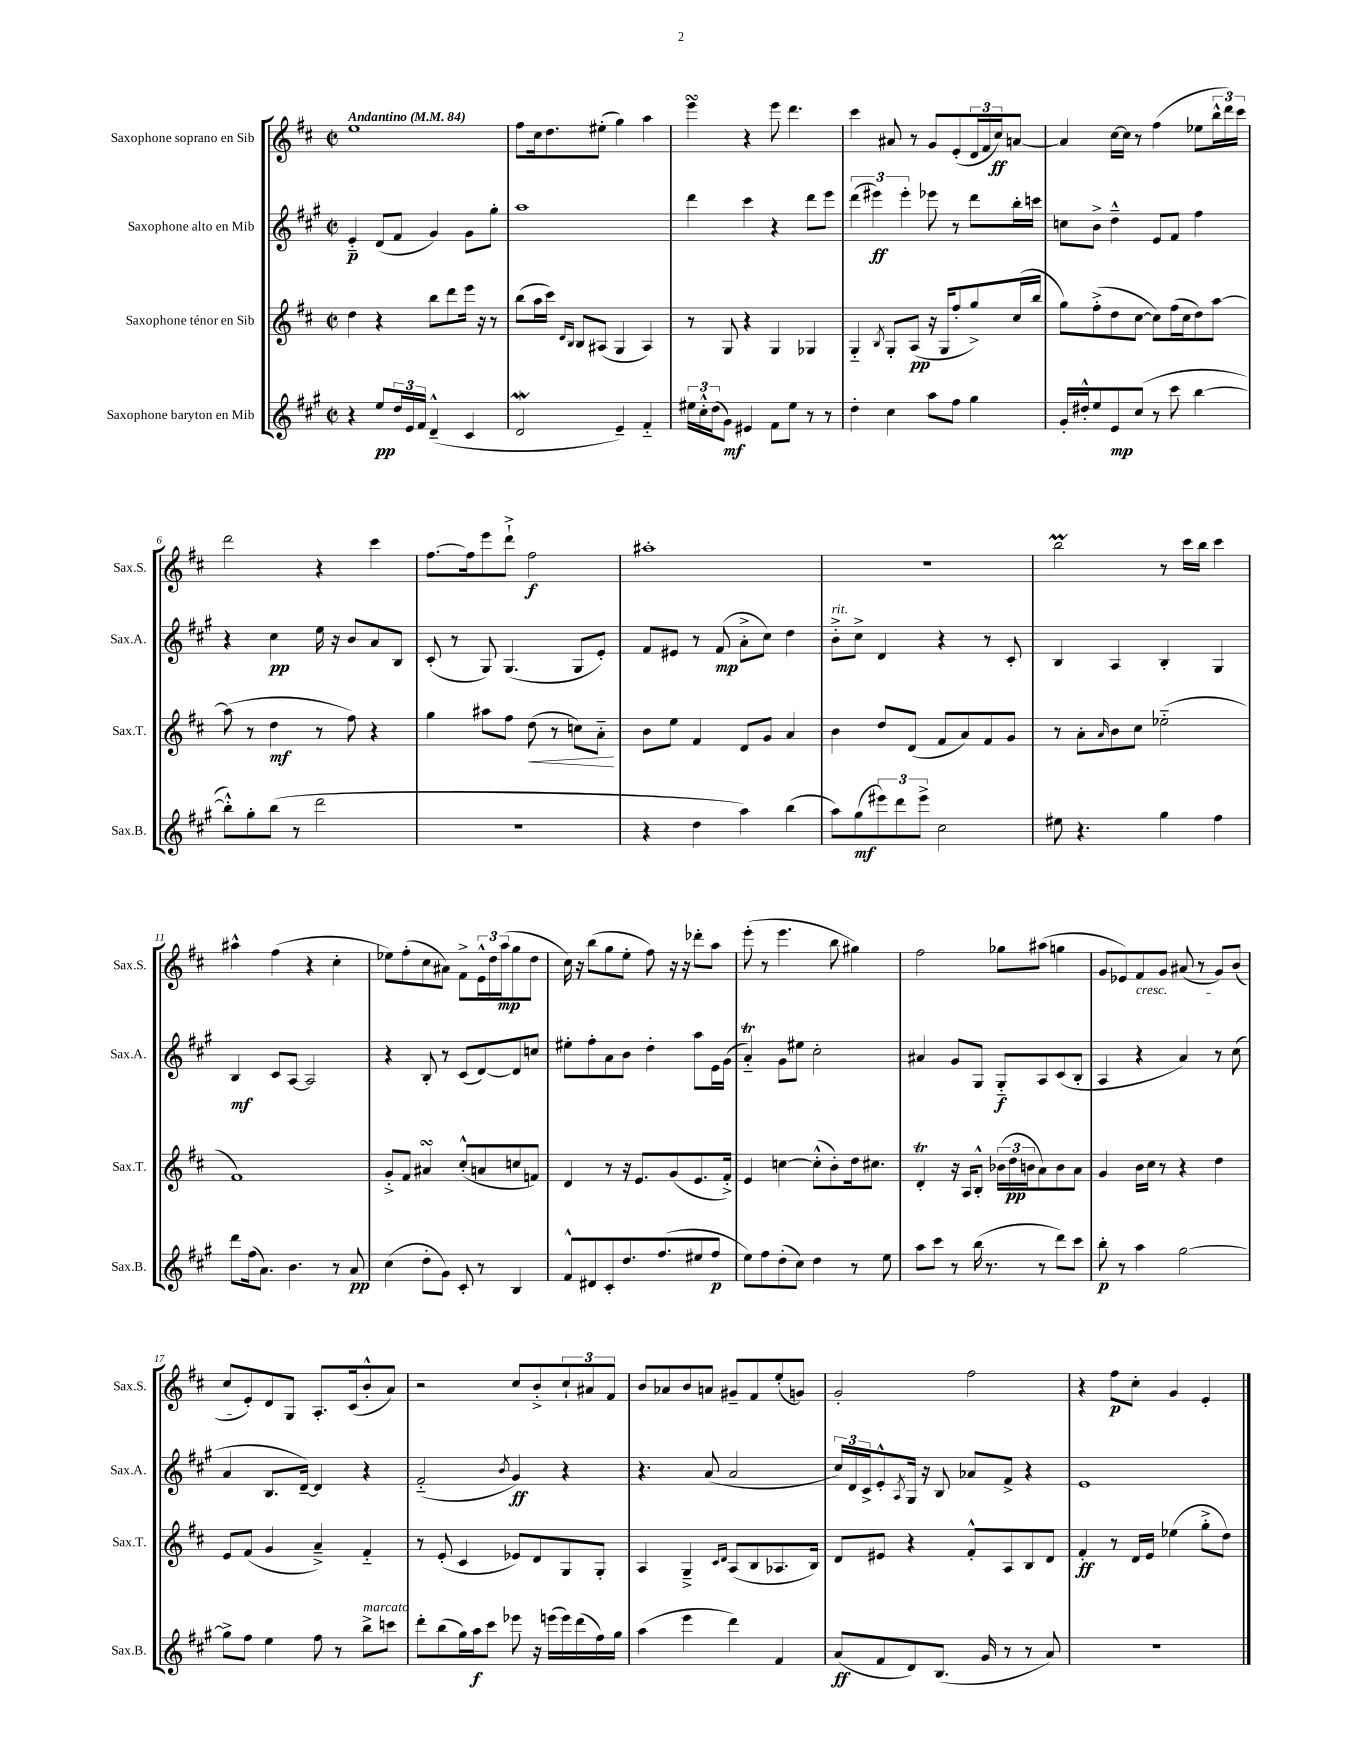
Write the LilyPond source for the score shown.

<<
\new StaffGroup <<
\new Staff = "s0" \with { instrumentName = "Saxophone soprano en Sib" shortInstrumentName = "Sax.S." } {
    \clef treble \key d \major \defaultTimeSignature \time 2/2 \tempo "Andantino" 4 = 84
    e''1 |
    fis''8 cis''16 d''8. eis''8-.( g''4) a''4 |
    e'''4\turn r4 e'''8 d'''4. |
    cis'''4 ais'8 r8 g'8 e'8-.( \tuplet 3/2 { d'16 fis'16 cis''16\ff) } a'8~ |
    a'4 cis''16~ cis''16 r8 fis''4( ees''8 \tuplet 3/2 { b''16-^ d'''16) cis'''16 } |
    d'''2 r4 cis'''4 |
    fis''8.~ fis''16 e'''8 d'''8-!-> fis''2\f |
    ais''1-. |
    r1 |
    b''2\prall r8 cis'''16 b''16 cis'''4 |
    ais''4-^ fis''4( r4 cis''4-. |
    ees''8) fis''8-.( cis''8 ais'8) fis'8-> \tuplet 3/2 { e'16-^ d''16 a''16\mp( } g''8 d''8 |
    cis''16) r16 b''8( g''8 e''8-. fis''8) r16 r16 des'''8-. a''8 |
    e'''8-.( r8 e'''4. b''8 gis''4) |
    fis''2 ges''8 ais''8( g''4 |
    g'8 ees'8) fis'8\cresc g'8 ais'8( r8 g'8) b'8( |
    cis''8\! e'8-.) d'8 g8 a8.-. cis'16( b'8-.-^ a'8) |
    r2 cis''8 b'8-.-> \tuplet 3/2 { cis''8-! ais'8 fis'8 } |
    b'8 aes'8 b'8 a'8 gis'8-- fis'8 e''8-.( g'8) |
    g'2-. fis''2 |
    r4 fis''8\p cis''8-. g'4 e'4-. \bar "|." |
}
\new Staff = "s1" \with { instrumentName = "Saxophone alto en Mib" shortInstrumentName = "Sax.A." } {
    \clef treble \key a \major \defaultTimeSignature \time 2/2
    e'4-_\p d'8( fis'8 gis'4) gis'8 gis''8-. |
    a''1 |
    d'''4 cis'''4 r4 d'''8 e'''8 |
    \tuplet 3/2 { d'''4( eis'''4\ff) eis'''4-. } ees'''8 r8 d'''8 b''16-. c'''16 |
    c''8 b'8-> d''4---^ e'8 fis'8 fis''4 |
    r4 cis''4\pp e''16 r16 b'8 a'8 b8 |
    cis'8-.( r8 gis8) gis4.( gis8 e'8-.) |
    fis'8 eis'8 r8 fis'8\mp( a'8-.-> cis''8) d''4 |
    b'8-.->^\markup { \italic "rit." } cis''8-> d'4 r4 r8 cis'8-. |
    b4 a4 b4-. gis4 |
    b4\mf cis'8 a8~ a2 |
    r4 b8-. r8 cis'8( d'8~) d'8 c''8 |
    eis''8-. fis''8-. a'8 b'8 d''4-. a''8 e'16 gis'16( |
    a'4-_\trill) gis'8 eis''8 cis''2-. |
    ais'4 gis'8 gis8 gis8-_\f a8 cis'8( b8-. |
    a4 r4 a'4) r8 cis''8( |
    a'4 b8. d'16~--) d'4 r4 |
    fis'2-_( \acciaccatura { b'8 } gis'4\ff) r4 |
    r4. a'8( a'2 |
    \tuplet 3/2 { cis''16) d'16 cis'16-> } e'8-.-^ \acciaccatura { a8 } gis16 r16 b8 aes'8 fis'8-> r4 |
    e'1 \bar "|." |
}
\new Staff = "s2" \with { instrumentName = "Saxophone ténor en Sib" shortInstrumentName = "Sax.T." } {
    \clef treble \key d \major \defaultTimeSignature \time 2/2
    d''4 r4 b''8 d'''8 e'''16 r16 r8 |
    b''8( a''16 cis'''16) \grace { d'16 b16 } b8 ais8( g4 ais4) |
    r8 g8 r4 g4 ges4 |
    g4-_ \acciaccatura { b8 } g8-. a8\pp( r16 g16 fis''8-. g''8->) cis''16( b''16 |
    g''8) fis''8-.->( d''8 cis''8~ cis''8) fis''16( cis''16 d''8) a''8~ |
    a''8( r8 d''4\mf r8 fis''8) r4 |
    g''4 ais''8 fis''8 d''8\<( r8 c''8) a'8-_\! |
    b'8 e''8 fis'4 d'8 g'8 a'4 |
    b'4 d''8 d'8( fis'8 a'8) fis'8 g'8 |
    r8 a'8-. \grace { a'16 } b'8 cis''8 ees''2-_( |
    fis'1) |
    g'8-.-> fis'8 ais'4\turn cis''8-.-^( a'8 c''8 f'8) |
    d'4 r8 r16 e'8. g'8( e'8. fis'16-.->) |
    e'4 c''4~ c''8-.-^( b'8-.) d''16 cis''8. |
    d'4-.\trill r16 a16 b8-.-^ \tuplet 3/2 { bes'16( d''16\pp b'16 } a'8) b'8 a'8 |
    g'4 b'16 cis''16 r8 r4 d''4 |
    e'8 fis'8( g'4 a'4--->) fis'4-_ |
    r8 e'8-.( cis'4 ees'8) d'8 g8 g8-. |
    a4 g4---> \grace { cis'16 d'16 } a8( b8 aes8. b16) |
    d'8 eis'8 r4 fis'8-.-^ a8 b8 d'8 |
    fis'4-.\ff r8 d'16 e'16 ees''4( g''8-.-> d''8) \bar "|." |
}
\new Staff = "s3" \with { instrumentName = "Saxophone baryton en Mib" shortInstrumentName = "Sax.B." } {
    \clef treble \key a \major \defaultTimeSignature \time 2/2
    r4 e''8\pp \tuplet 3/2 { d''16 e'16 fis'16 } d'4---^( cis'4 |
    d'2\mordent e'4--) fis'4-_ |
    \tuplet 3/2 { eis''16 cis''16-.-^ d''16( } gis'8\mf) eis'4 fis'8 eis''8 r8 r8 |
    d''4-. cis''4 a''8 fis''8 gis''4 |
    gis'16-. dis''16-.-^ e''8 e'8\mp cis''8( r8 cis'''8 b''4~ |
    b''8-.-^) gis''8-. b''8( r8 d'''2 |
    r1 |
    r4 d''4 a''4) b''4( |
    a''8) gis''8\mf( \tuplet 3/2 { eis'''8) d'''8 eis'''8-> } cis''2 |
    eis''8 r4. gis''4 fis''4 |
    d'''8 fis''16( a'8.) b'4. r8 a'8\pp |
    cis''4( d''8-. gis'8) cis'8-. r8 b4 |
    fis'8-^ dis'8 cis'8-. d''8. fis''8.( eis''8 fis''8\p |
    e''8) fis''8 d''8-.( cis''8) d''4 r8 e''8 |
    a''8 cis'''8 r8 b''16( r8. r8 d'''8) cis'''8 |
    b''8-.\p r8 a''4 gis''2~ |
    gis''8-> fis''8 e''4 fis''8 r8 b''8->^\markup { \italic "marcato" } c'''8 |
    d'''8-. b''8( gis''16) a''16\f cis'''8 ees'''8 r16 e'''16( e'''16) d'''16( fis''16) gis''16 |
    a''4( e'''4 d'''4) fis'4 |
    a'8\ff( fis'8 d'8) b8.( gis'16 r8 r8 a'8) |
    R1 \bar "|." |
}
>>
>>
